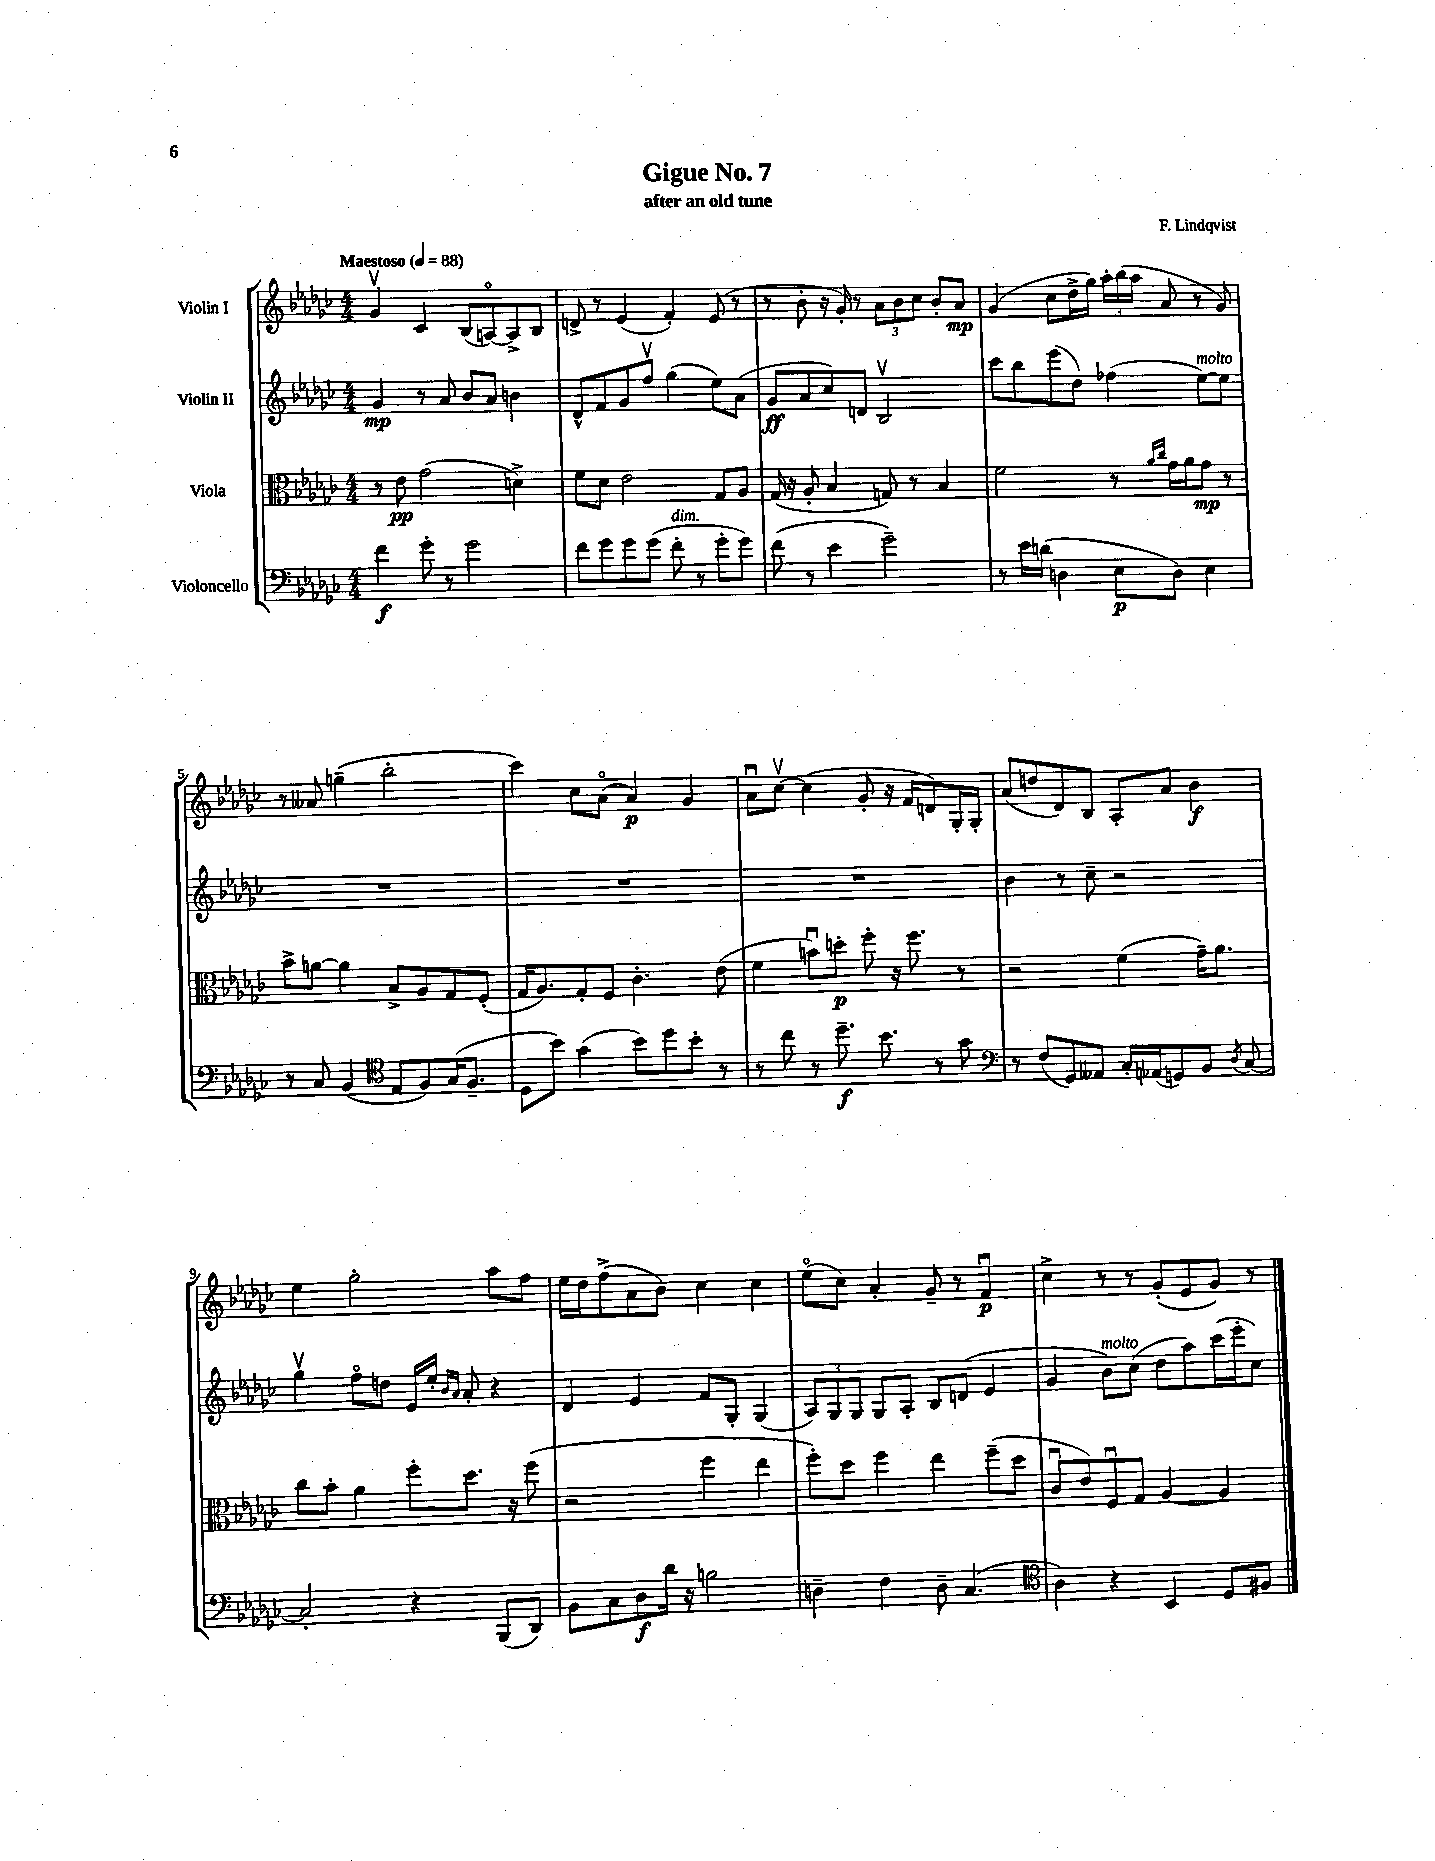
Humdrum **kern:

**kern	**dynam	**kern	**dynam	**kern	**dynam	**kern	**dynam
*part4	*part4	*part3	*part3	*part2	*part2	*part1	*part1
*staff4	*staff4	*staff3	*staff3	*staff2	*staff2	*staff1	*staff1
*I"Violoncello	*	*I"Viola	*	*I"Violin II	*	*I"Violin I	*
*clefF4	*	*clefC3	*	*clefG2	*	*clefG2	*
*k[b-e-a-d-g-c-]	*	*k[b-e-a-d-g-c-]	*	*k[b-e-a-d-g-c-]	*	*k[b-e-a-d-g-c-]	*
*M4/4	*	*M4/4	*	*M4/4	*	*M4/4	*
*MM88	*	*MM88	*	*MM88	*	*MM88	*
=1	=1	=1	=1	=1	=1	=1	=1
!	!	!	!	!	!	!LO:TX:a:B:t=Maestoso	!
4f\	f	8r	.	4g-/	mp	4g-v/	.
.	.	8e-\	pp	.	.	.	.
8g-'\	.	(2g-\	.	8r	.	4c-/	.
8r	.	.	.	8a-/	.	.	.
2g-\	.	.	.	8b-/L	.	(8B-/L	.
.	.	.	.	8a-/J	.	[8An/)	.
.	.	4dn^\)	.	4bn\	.	8A^/]	.
.	.	.	.	.	.	8B-/J	.
=2	=2	=2	=2	=2	=2	=2	=2
8f\L	.	8f\L	.	8d-^^/L	.	8dn^/	.
8g-\	.	8d-\J	.	8f/	.	8r	.
8g-\	.	2e-\	.	8g-/	.	(4e-/	.
(8g-\J	.	.	.	8ffv/J	.	.	.
!LO:TX:a:i:t=dim.	!	!	!	!	!	!	!
8f'\	.	.	.	(4gg-\	.	4f'/)	.
8r	.	.	.	.	.	.	.
8g-'\L	.	8G-/L	.	8ee-\L)	.	(8e-/	.
8g-\J)	.	8A-/J	.	(8a-\J	.	8r	.
=3	=3	=3	=3	=3	=3	=3	=3
(8f\	.	(16G-/	.	8g-/L	ff	8r	.
.	.	16r	.	.	.	.	.
8r	.	8A-'/	.	8a-/	.	8b-'\	.
4e-\	.	4B-/	.	8cc-/)	.	16r	.
.	.	.	.	.	.	16g-'/)	.
.	.	.	.	8dn/J	.	8r	.
2g-~\)	.	8Gn/)	.	2B-v/	.	12a-\L	.
.	.	.	.	.	.	12b-\	.
.	.	8r	.	.	.	.	.
.	.	.	.	.	.	12cc-\J	.
.	.	4B-/	.	.	.	8b-'/L	.
.	.	.	.	.	.	8a-/J	mp
=4	=4	=4	=4	=4	=4	=4	=4
8r	.	2f\	.	8ccc-\L	.	(4g-/	.
16e-\LL	.	.	.	8bb-\	.	.	.
(16dn\JJ	.	.	.	.	.	.	.
4Dn\	.	.	.	(8eee-\	.	8cc-\L	.
.	.	.	.	8dd-\J)	.	16dd-^\L	.
.	.	.	.	.	.	16gg-\JJ)	.
8E-\L	p	8r	.	(4ff-X\	.	24aa-'\LL	.
.	.	.	.	.	.	(24bb-\	.
.	.	.	.	.	.	24aa-\JJ	.
.	.	16qqa-/LL	.	.	.	.	.
.	.	16qqcc-/JJ	.	.	.	.	.
8D\J)	.	16g-\LL	.	.	.	8a-/	.
.	.	16a-\J	.	.	.	.	.
!	!	!	!	!LO:TX:a:i:t=molto	!	!	!
4E-\	.	8g-\J	mp	[8ee-\L)	.	8r	.
.	.	8r	.	8ee-\J]	.	8g-/)	.
!!LO:LB:g=z
=5	=5	=5	=5	=5	=5	=5	=5
8r	.	8b-^\L	.	1r	.	8r	.
8C-/	.	[8an\J	.	.	.	8a--X/	.
(4BB-/	.	4a\]	.	.	.	(4ggn~\	.
*clefC4	*	*	*	*	*	*	*
8E-/L	.	8B-^/L	.	.	.	2bb-'\	.
8F/)	.	8A-/	.	.	.	.	.
(16G-/K	.	8G-/	.	.	.	.	.
8.F~/J	.	.	.	.	.	.	.
.	.	(8F'/J	.	.	.	.	.
=6	=6	=6	=6	=6	=6	=6	=6
8D-\L	.	16G-/KL	.	1r	.	4ccc-\)	.
.	.	8.A-/)	.	.	.	.	.
8b-\J)	.	.	.	.	.	.	.
(4g-\	.	8G-'/	.	.	.	8cc-\L	.
.	.	8F/J	.	.	.	(8a-\J	.
8b-\L)	.	4.c-'\	.	.	.	4a-/)	p
8dd-\	.	.	.	.	.	.	.
8b-'\J	.	.	.	.	.	4g-/	.
8r	.	(8e-\	.	.	.	.	.
=7	=7	=7	=7	=7	=7	=7	=7
8r	.	4f\	.	1r	.	8a-u\L	.
8cc-\	.	.	.	.	.	[8cc-v\J	.
8r	.	8bnu\L)	.	.	.	(4cc-\]	.
8.dd-~\	f	8ddn'\J	p	.	.	.	.
.	.	8ff'\	.	.	.	8g-'/	.
8.b-\	.	.	.	.	.	.	.
.	.	16r	.	.	.	16r	.
.	.	8.ff\	.	.	.	16f/KL	.
8r	.	.	.	.	.	8dn/)	.
8g-\	.	8r	.	.	.	16G-'/L	.
.	.	.	.	.	.	16G-'/JJ	.
=8	=8	=8	=8	=8	=8	=8	=8
*clefF4	*	*	*	*	*	*	*
8r	.	2r	.	4b-\	.	(8a-/L	.
(8F/L	.	.	.	.	.	8ddn/	.
8GG-/)	.	.	.	8r	.	8d-/)	.
8AA--X/J	.	.	.	8cc-~\	.	8B-/J	.
16C-'/LL	.	(4f\	.	2r	.	8A-'/L	.
(16AA-X/J	.	.	.	.	.	.	.
8GGn/)	.	.	.	.	.	8a-/J	.
8BB-/J	.	16g-~\KL)	.	.	.	4b-\	f
.	.	8.a-\J	.	.	.	.	.
8qD-/	.	.	.	.	.	.	.
[8C-/	.	.	.	.	.	.	.
!!LO:LB:g=z
=9	=9	=9	=9	=9	=9	=9	=9
2C-'/]	.	8cc-\L	.	4gg-v\	.	4ee-\	.
.	.	8b-'\J	.	.	.	.	.
.	.	4a-\	.	8ff\L	.	2gg-'\	.
.	.	.	.	8ddn\J	.	.	.
4r	.	8ff'\L	.	16e-/LL	.	.	.
.	.	.	.	16ee-'/JJ	.	.	.
.	.	.	.	16qqb-/LL	.	.	.
.	.	.	.	16qqa-/JJ	.	.	.
.	.	8.dd-\J	.	8a-'/	.	.	.
(8BBB-/L	.	.	.	4r	.	8aa-\L	.
.	.	16r	.	.	.	.	.
8DD-/J)	.	(8ff\	.	.	.	8ff\J	.
=10	=10	=10	=10	=10	=10	=10	=10
8BB-\L	.	2r	.	4d-/	.	16ee-\LL	.
.	.	.	.	.	.	16dd-\J	.
8C-\	.	.	.	.	.	(8ff^\	.
8D-\	f	.	.	4e-/	.	8a-\	.
16d-\Jk	.	.	.	.	.	8b-\J)	.
16r	.	.	.	.	.	.	.
2Bn\	.	4ff\	.	8f/L	.	4cc-\	.
.	.	.	.	8G-'/J	.	.	.
.	.	4ee-\	.	(4G-/	.	4cc-\	.
=11	=11	=11	=11	=11	=11	=11	=11
4Dn~\	.	8ff'\L)	.	12A-/L)	.	(8ee-\L	.
.	.	.	.	12G-/	.	.	.
.	.	8dd-\J	.	.	.	8cc-\J)	.
.	.	.	.	12G-/J	.	.	.
4F\	.	4ff\	.	8G-/L	.	4a-'/	.
.	.	.	.	8A-'/J	.	.	.
8D~\	.	4ee-\	.	8B-/L	.	8g-~/	.
(4.C-/	.	.	.	(8dn/J	.	8r	.
.	.	(8ff~\L	.	4e-/	.	4fu/	p
.	.	8dd-\J	.	.	.	.	.
=12	=12	=12	=12	=12	=12	=12	=12
*clefC4	*	*	*	*	*	*	*
4A-\)	.	8c-u/L	.	4g-/	.	4cc-^\	.
.	.	8e-/)	.	.	.	.	.
!	!	!	!	!LO:TX:a:i:t=molto	!	!	!
4r	.	8Fu/	.	8b-\L)	.	8r	.
.	.	8G-/J	.	(8cc-\J	.	8r	.
4BB-/	.	[4A-/	.	8dd-\L	.	(8g-'/L	.
.	.	.	.	8aa-\)	.	8e-/	.
8D-/L	.	4A-/]	.	(16ccc-\L	.	8g-/J)	.
.	.	.	.	16eee-'\J	.	.	.
8F#X/J	.	.	.	8cc-\J)	.	8r	.
==	==	==	==	==	==	==	==
*-	*-	*-	*-	*-	*-	*-	*-
